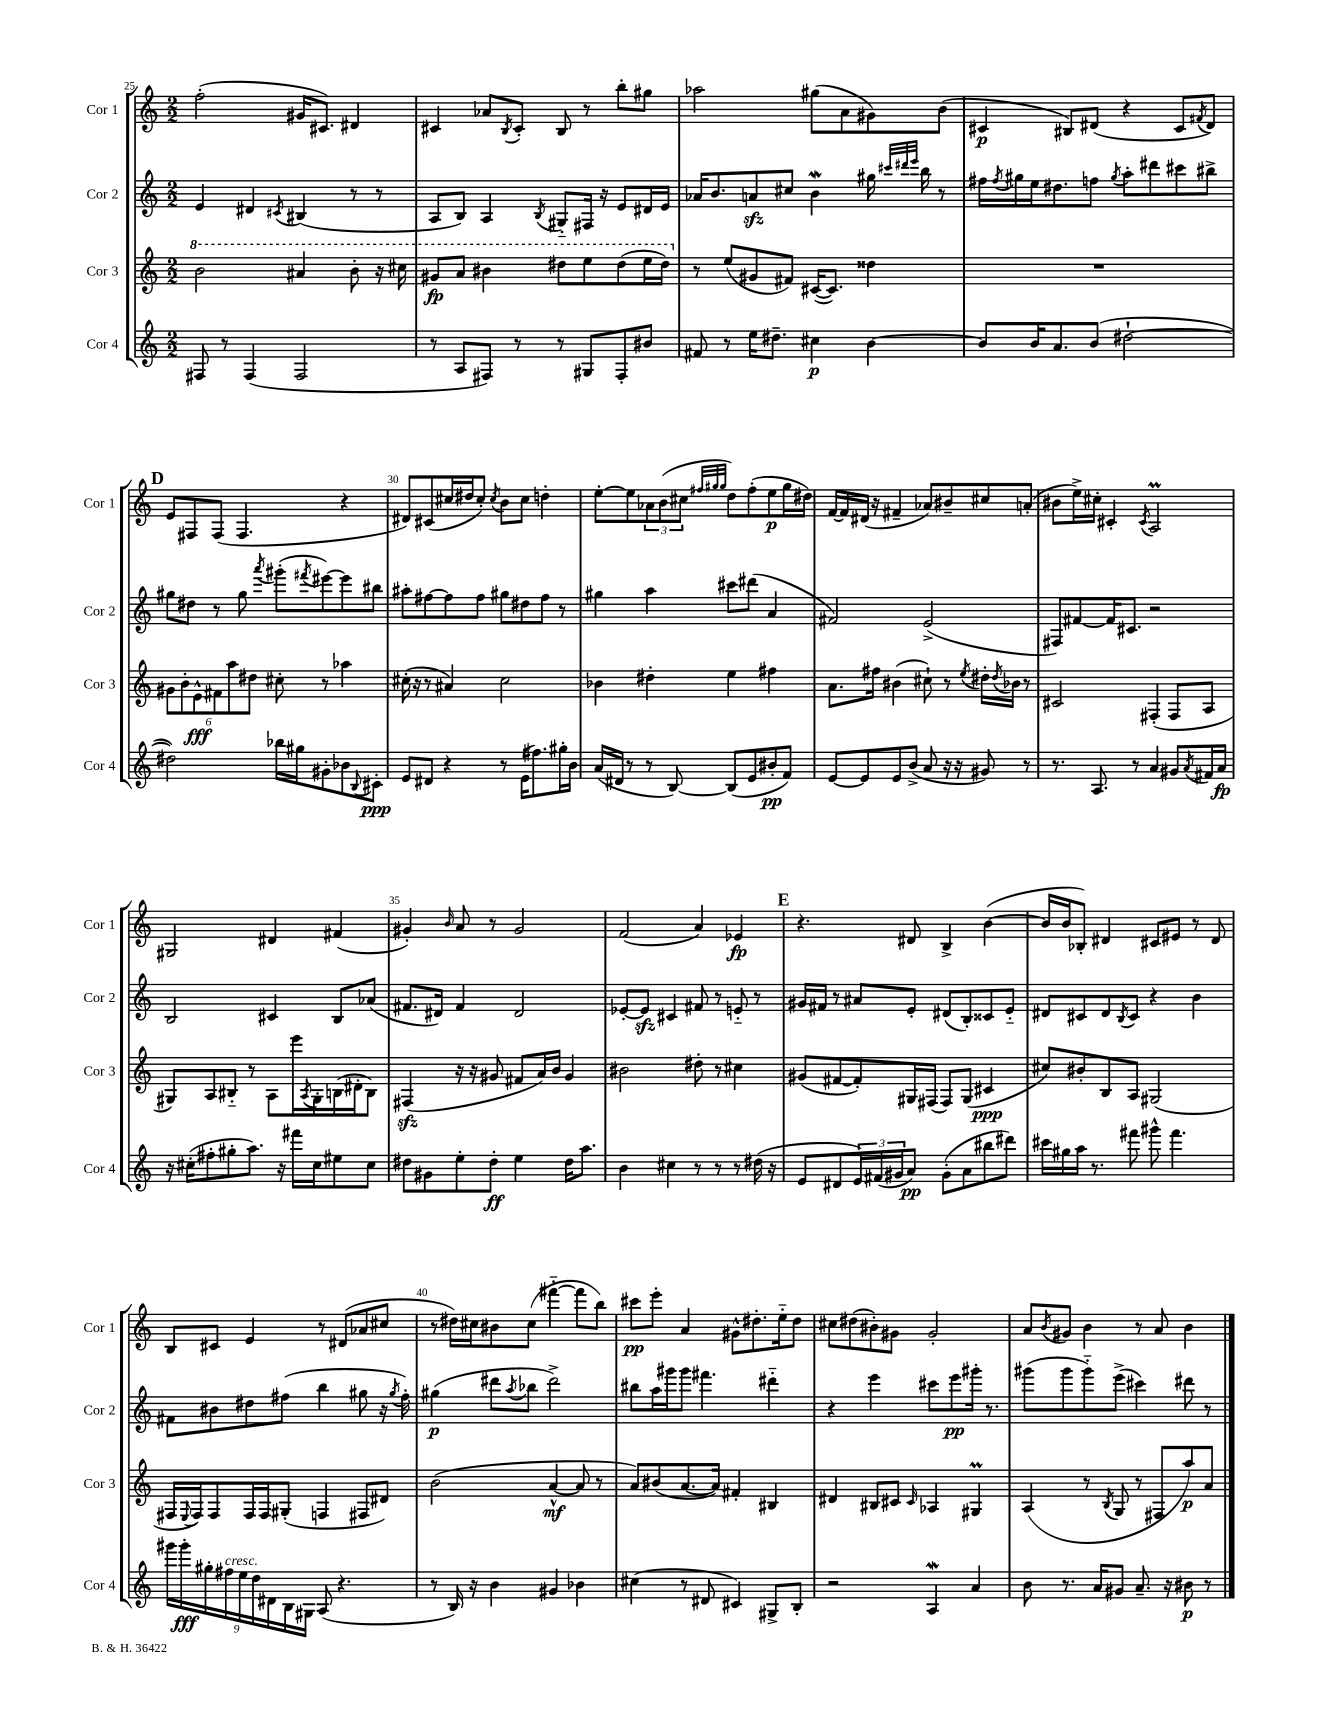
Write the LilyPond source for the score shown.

<<
\new StaffGroup <<
\new Staff = "s0" \with { instrumentName = "Cor 1" shortInstrumentName = "Cor 1" } {
    \clef treble \key c \major \numericTimeSignature \time 2/2
    f''2-.( gis'16 cis'8.) dis'4 |
    cis'4 aes'8 \acciaccatura { b8 } cis'8-. b8 r8 b''8-. gis''8 |
    aes''2 gis''8( a'8 gis'8) b'8( |
    cis'4\p bis8) dis'8( r4 cis'8 \acciaccatura { fis'8 } dis'8) |
    \mark \markup { \bold "D" } e'8 fis8 fis8( fis4. r4 |
    dis'8) cis'8( cis''16 dis''16 cis''8-.) \acciaccatura { cis''8 } b'8 cis''8 d''4-. |
    e''8~-. e''8 \tuplet 3/2 { aes'8 b'8( cis''8 } \grace { fis''32 gis''32 gis''32 } d''8) fis''8-.( e''8\p gis''16 dis''16) |
    f'16~ f'16 dis'16( r16 fis'4-- aes'8) bis'8-- cis''8 a'8-.( |
    bis'8 e''16->) cis''16-. cis'4-. \acciaccatura { cis'8 } a2\prall |
    gis2 dis'4 fis'4( |
    gis'4-.) \grace { b'16 } a'8 r8 gis'2 |
    f'2( a'4) ees'4\fp |
    \mark \markup { \bold "E" } r4. dis'8 b4-> b'4~( |
    b'16 b'16 bes8-.) dis'4 cis'8 eis'8 r8 dis'8 |
    b8 cis'8 e'4 r8 dis'8( aes'8 cis''8 |
    r8 dis''16) cis''16 bis'8 cis''8( fis'''4~-_ fis'''8 b''8) |
    cis'''8\pp e'''8-. a'4 gis'8-^ dis''8.-. e''16-_ dis''8 |
    cis''8 dis''8( bis'8-.) gis'8 gis'2-. |
    a'8 \acciaccatura { b'8 } gis'8 b'4 r8 a'8 b'4 \bar "|." |
}
\new Staff = "s1" \with { instrumentName = "Cor 2" shortInstrumentName = "Cor 2" } {
    \clef treble \key c \major \numericTimeSignature \time 2/2
    e'4 dis'4 \acciaccatura { cis'8 } bis4( r8 r8 |
    a8 b8) a4 \acciaccatura { b8 } gis8-_ fis16 r16 e'8 dis'16 e'16 |
    aes'16 b'8. a'8\sfz cis''8 b'4\mordent gis''16 \grace { cis'''32 dis'''32 e'''32 } b''16 r8 |
    fis''16 \acciaccatura { fis''8 } gis''16 e''16 dis''8. f''8 \acciaccatura { gis''8 } a''8-. dis'''8 cis'''8 bis''8-> |
    \mark \markup { \bold "D" } gis''8 dis''8 r8 gis''8 \acciaccatura { a'''8 } gis'''8-.( \acciaccatura { fis'''8 } eis'''8~) eis'''8 bis''8 |
    ais''8-. fis''8~ fis''8 fis''8 gis''8 dis''8 fis''8 r8 |
    gis''4 a''4 cis'''8 dis'''8( a'4 |
    fis'2) e'2->( |
    fis8) fis'8~ fis'16 cis'8. r2 |
    b2 cis'4 b8 aes'8( |
    fis'8. dis'16) fis'4 dis'2 |
    ees'8~-. ees'8\sfz cis'4 fis'8 r8 e'8-_ r8 |
    \mark \markup { \bold "E" } gis'16 fis'16 r8 ais'8 e'8-. dis'8( b8-.) cisis'8 e'8-_ |
    dis'8 cis'8 dis'8 \acciaccatura { b8 } cis'8 r4 b'4 |
    fis'8 bis'8 dis''8 fis''8( b''4 gis''8 r16 \acciaccatura { gis''8 } fis''16-.) |
    gis''4\p( dis'''8 \acciaccatura { a''8 } bes''8 dis'''2->) |
    bis''8 a''16 gis'''16 gis'''8 fis'''4. dis'''4-_ |
    r4 e'''4 cis'''8 e'''8\pp gis'''16-. r8. |
    gis'''8( gis'''8 gis'''8-_) e'''8->( cis'''4) dis'''8 r8 \bar "|." |
}
\new Staff = "s2" \with { instrumentName = "Cor 3" shortInstrumentName = "Cor 3" } {
    \clef treble \key c \major \numericTimeSignature \time 2/2
    \ottava #1 b''2 ais''4 b''8-. r16 cis'''16 |
    gis''8\fp a''8 bis''4 dis'''8 e'''8 dis'''8( e'''16 dis'''16) \ottava #0 |
    r8 e''8( gis'8 fis'8) cis'16~( cis'8.) disis''4 |
    R1 |
    \mark \markup { \bold "D" } \tuplet 6/4 { gis'8 b'8-. e'8-^\fff fis'8 a''8 dis''8 } cis''8-. r8 aes''4 |
    cis''16-.( r16 r8 ais'4) cis''2 |
    bes'4 dis''4-. e''4 fis''4 |
    a'8. fis''16 bis'4( cis''8-!) r8 \acciaccatura { e''8 } dis''16-. \acciaccatura { dis''8 } bes'16 r8 |
    cis'2 fis4-.( fis8 a8 |
    gis8) a8 bis8-_ r8 a8 e'''16 \acciaccatura { a8 } gis16-. b16( dis'16-. b8) |
    fis4\sfz( r16 r16 gis'8 fis'8 a'16) b'16 gis'4 |
    bis'2 dis''8-. r8 cis''4 |
    \mark \markup { \bold "E" } gis'8( fis'8~ fis'8-.) gis16 fis16( fis8) gis8( cis'4\ppp |
    cis''8) bis'8-. b8 a8 gis2( |
    fis16 \appoggiatura { e8 } fis16) fis8 fis16 fis16 gis8-.( f4 fis8 dis'8) |
    b'2( a'4~-^\mf a'8 r8 |
    a'8) bis'8( a'8.~ a'16) fis'4-. bis4 |
    dis'4 bis8 cis'8 \grace { cis'16 } aes4 gis4\prall |
    a4( r8 \acciaccatura { b8 } g8 r8 fis8 a''8\p) a'8 \bar "|." |
}
\new Staff = "s3" \with { instrumentName = "Cor 4" shortInstrumentName = "Cor 4" } {
    \clef treble \key c \major \numericTimeSignature \time 2/2
    fis8 r8 fis4( fis2 |
    r8 a8 fis8) r8 r8 gis8 fis8-. bis'8 |
    fis'8 r8 e''16 dis''8.-- cis''4\p b'4~ |
    b'8 b'16 a'8. b'8( dis''2~-! |
    \mark \markup { \bold "D" } dis''2) bes''16 gis''16 gis'8-. bes'8 \appoggiatura { b8 } cis'8-.\ppp |
    e'8 dis'8 r4 r8 e'16( fis''8.) gis''16-. b'16 |
    a'16( dis'16 r8 r8 b8~) b8( e'8 bis'8-.\pp f'8) |
    e'8~ e'8 e'8 b'8->( a'8 r16 r16 gis'8) r8 |
    r8. a8. r8 a'4 gis'8 \acciaccatura { a'8 } fis'16 a'16\fp |
    r16 cis''16-.( fis''8-. gis''8-. a''8.) r16 fis'''16 cis''16 eis''8 cis''8 |
    dis''8 gis'8 e''8-. dis''8-.\ff e''4 dis''16 a''8. |
    b'4 cis''4 r8 r8 r8 dis''16( r16 |
    \mark \markup { \bold "E" } e'8 dis'8 \tuplet 3/2 { e'16) fis'16( gis'16 } a'8\pp) gis'8-.( a'8 bis''8 dis'''8) |
    cis'''16 gis''16 a''16 r8. fis'''8 gis'''8-^ fis'''4. |
    \tuplet 9/8 { gis'''16 gis'''16-.\fff gis''16-. fis''16^\markup { \italic "cresc." } e''16 d''16 dis'16 b16 gis16 } a8( r4. |
    r8 b16) r16 b'4 gis'4 bes'4 |
    cis''4( r8 dis'8 cis'4) gis8-> b8-. |
    r2 a4\mordent a'4 |
    b'8 r8. a'16 gis'8 a'8.-- r16 bis'8\p r8 \bar "|." |
}
>>
>>
\layout { \context { \Score currentBarNumber = #25 \override BarNumber.break-visibility = ##(#f #t #t) barNumberVisibility = #(every-nth-bar-number-visible 5) } }
